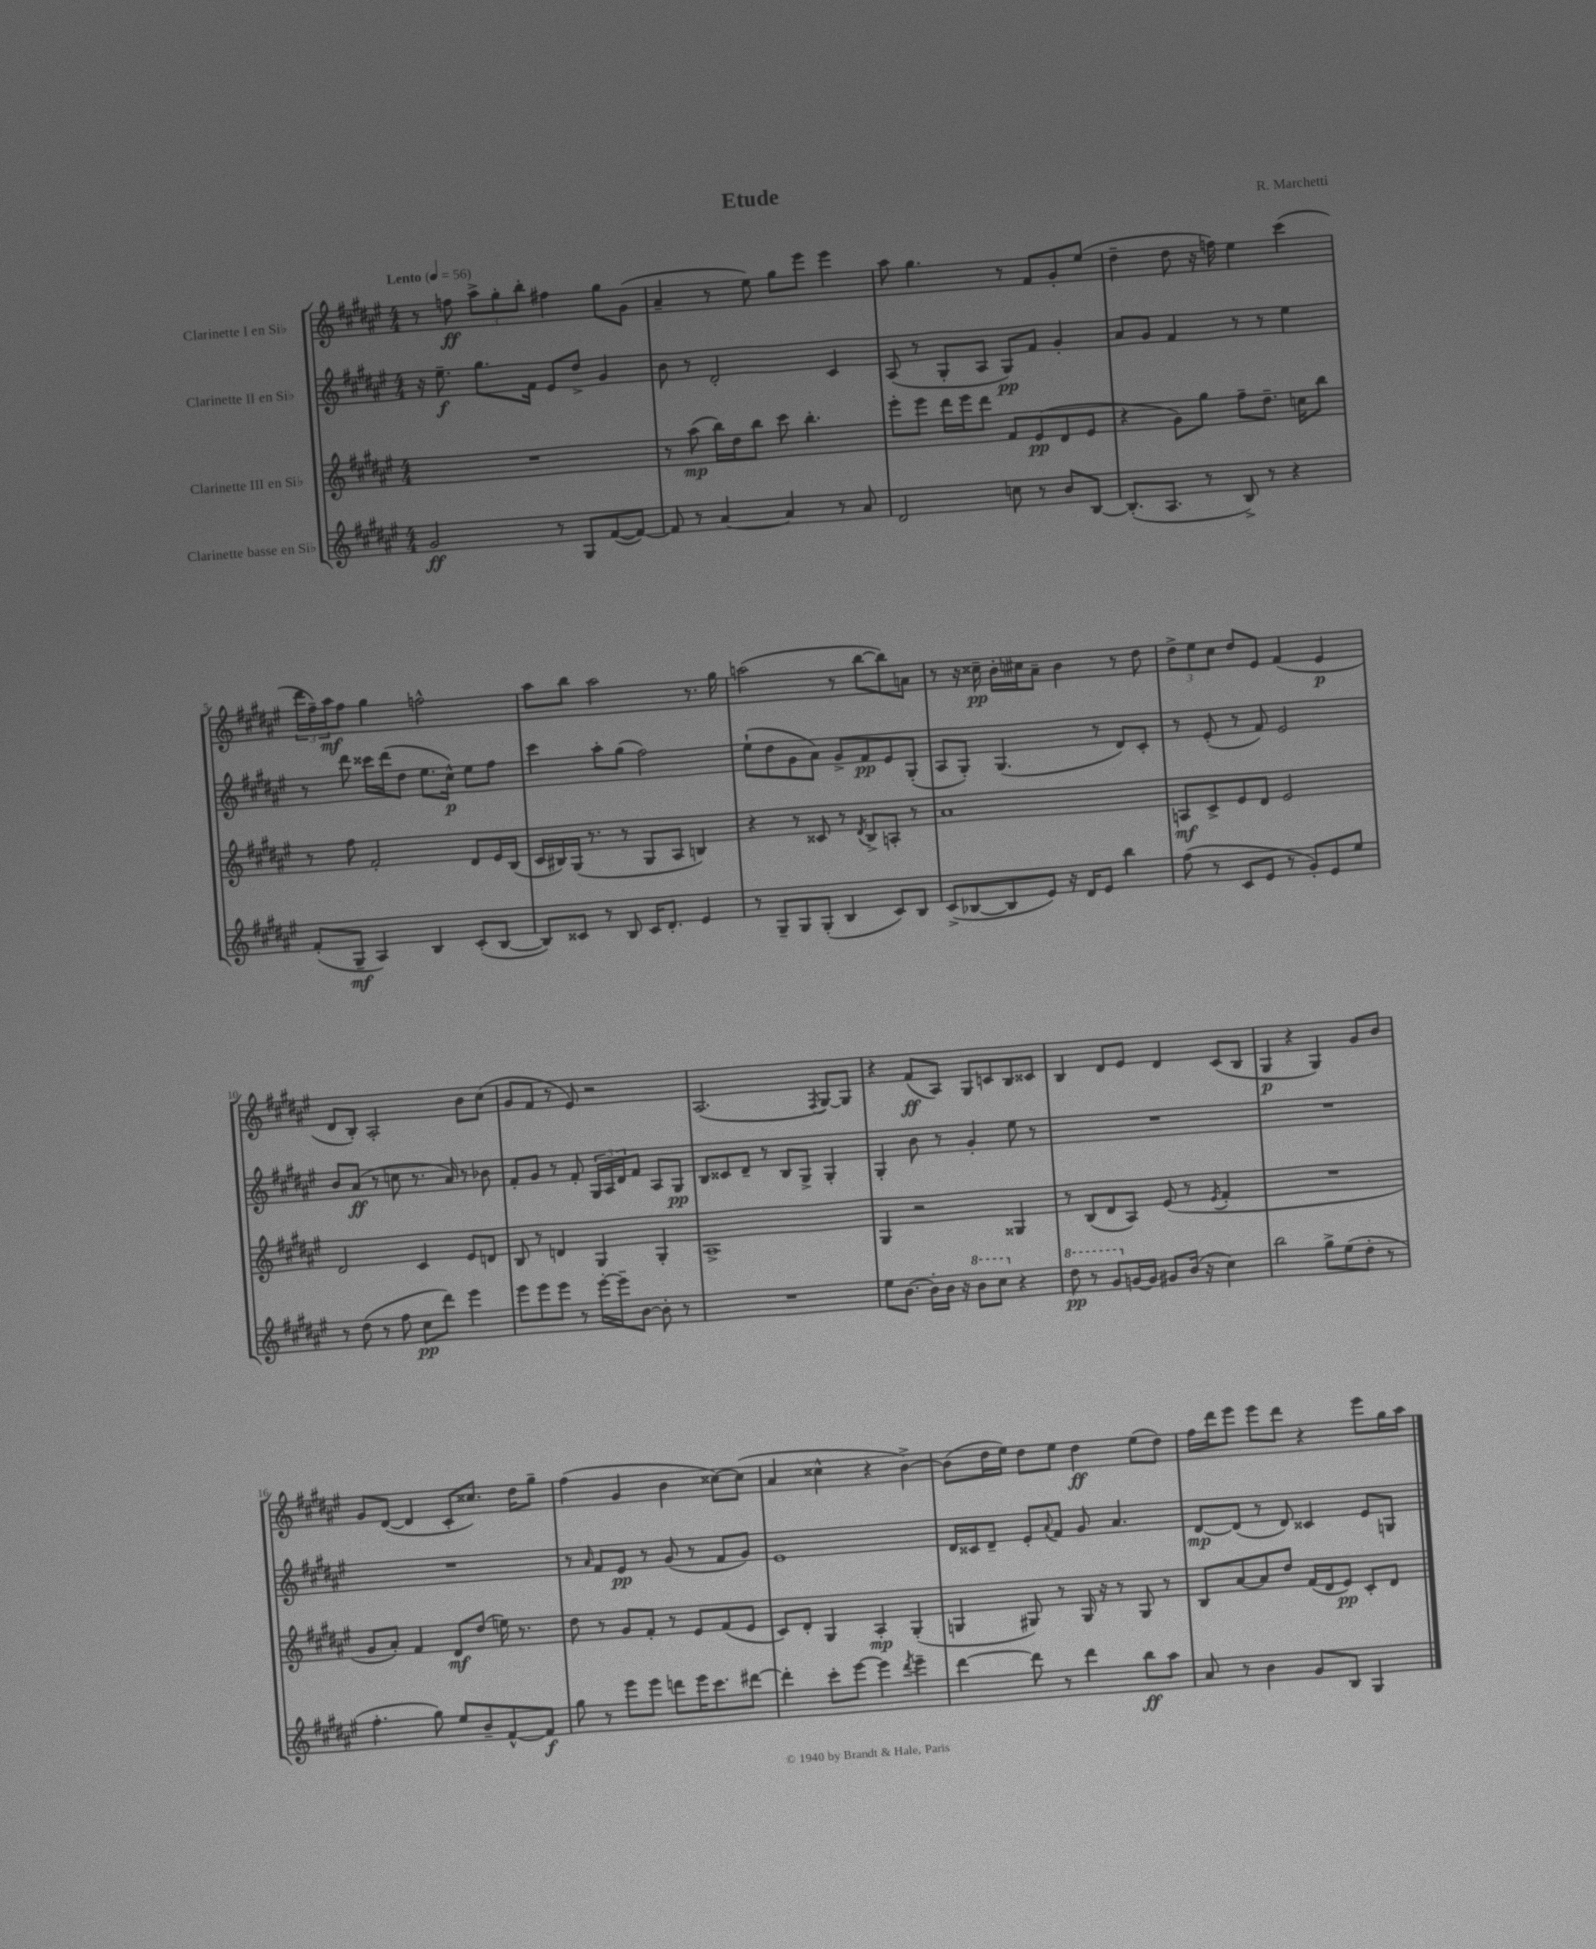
\header { title = "Etude" composer = "R. Marchetti" }
<<
\new StaffGroup <<
\new Staff = "s0" \with { instrumentName = "Clarinette I en Sib" } {
    \clef treble \key fis \major \numericTimeSignature \time 4/4 \tempo "Lento" 4 = 56
    r8 f''8\ff \tuplet 3/2 { ais''8-> gis''8-. b''8-. } fis''4 gis''8 gis'8( |
    ais'4-- r8 eis''8) gis''8 eis'''8 eis'''4 |
    ais''8 gis''4. r8 fis'8 gis'8-. eis''8( |
    dis''4-- dis''8 r16 f''16) eis''4 cis'''4( |
    \tuplet 3/2 { dis'''16 fis''16--) ais''16\mf } fis''8 gis''4 f''2-^ |
    ais''8 b''8 ais''2 r8. gis''16 |
    a''2( r8 b''8~ b''8) a'8 |
    r8 r16 cisis''16--\pp b'16-. cis''16 ais'8-- b'4 r8 dis''8 |
    \tuplet 3/2 { dis''8-> eis''8 cis''8 } dis''8 eis'8 fis'4( eis'4\p |
    dis'8 b8-.) ais2-. b'8 cis''8( |
    gis'8 fis'8 r8 eis'8) r2 |
    ais2.( \acciaccatura { fis8 } gis8~) gis8 |
    r4 fis'8\ff( ais8) gis8 c'8 b8 cisis'8 |
    b4 dis'8 eis'8 dis'4 cis'8( b8 |
    gis4\p r4 gis4) gis'8 b'8 |
    gis'8 dis'8~( dis'4 cis'8-. cisis''8.) dis''16 gis''8-- |
    fis''4( gis'4 b'4 cisis''8~) cisis''8( |
    ais'4 cisis''4-^ r4 b'4~->) |
    b'8( dis''16 eis''16) dis''8 eis''8 dis''4\ff eis''8( dis''8) |
    fis''16 dis'''16 eis'''8 eis'''8 dis'''8 r4 eis'''8 gis''16 ais''16 \bar "|." |
}
\new Staff = "s1" \with { instrumentName = "Clarinette II en Sib" } {
    \clef treble \key fis \major \numericTimeSignature \time 4/4
    r16 eis''8.--\f gis''8. fis'16 eis'8 dis''8-> gis'4 |
    b'8 r8 dis'2-. cis'4 |
    ais8( r8 gis8-. ais8 gis8\pp) fis'8 gis'4-. |
    ais'8 gis'8 fis'4 r8 r8 eis''4 |
    r8 dis'''8 cisis'''16 dis'''16( dis''8 eis''8. cis''16-^\p) eis''8 fis''8 |
    cis'''4 ais''8-. gis''8( fis''2) |
    eis''8-!( dis''8 gis'8 ais'8) gis'8-> fis'8\pp eis'8 gis8-.( |
    ais8 gis8-.) gis4.( r8 dis'8) cis'8-. |
    r8 eis'8-.( r8 fis'8) eis'2 |
    b'8 ais'8\ff( r8 c''8 r8. ais'16) r8 bes'8 |
    fis'8-. gis'8 r8 fis'8-. \tuplet 3/2 { gis16 ais16 dis'16 } fis'8 ais8 gis8\pp |
    b8 cisis'8 dis'8-- r8 b8 gis8-> gis4-. |
    gis4-. b'8 r8 gis'4-. eis''8 r8 |
    R1 |
    R1 |
    R1 |
    r8 \grace { ais'16 } fis'8 eis'8\pp r8 gis'8( r8 fis'8 gis'8) |
    eis'1 |
    dis'16 cisis'16 dis'8-- eis'8-. \appoggiatura { ais'8 } fis'8 gis'8 ais'4. |
    dis'8~\mp dis'8( r8 dis'8) cisis'4 eis'8 g8 \bar "|." |
}
\new Staff = "s2" \with { instrumentName = "Clarinette III en Sib" } {
    \clef treble \key fis \major \numericTimeSignature \time 4/4
    R1 |
    r8 ais''8\mp( b''16) dis''16 b''8 cis'''8 b''4.-. |
    eis'''8-. eis'''8 dis'''16 eis'''16 dis'''8 fis'8 eis'8\pp( dis'8 eis'8 |
    r4 gis'8) gis''8 fis''8-- dis''8.-- c''16 b''8 |
    r8 fis''8 fis'2-. dis'8 eis'16 b16( |
    cis'16 bis16) gis16( r8. r8 gis8 ais8 b4) |
    r4 r8 cisis'8 r8 \acciaccatura { dis'8 } b8-> a8-. r8 |
    ais'1 |
    a8\mf cis'8-> eis'8 dis'8 eis'2 |
    dis'2 cis'4 eis'8 d'8 |
    b8 r8 d'4 gis4 gis4-. |
    ais1-> |
    gis4 r2 gisis4 |
    r8 b8( dis'8 ais8) eis'8( r8 \acciaccatura { eis'8 } fis'4-. |
    R1 |
    gis'8 ais'8-.) fis'4 dis'8\mf dis''8( e''16) r8. |
    dis''8 r8 gis'8 fis'8-. r8 eis'8 fis'8( eis'8 |
    cis'8) dis'8-. gis4 ais4-.\mp gis4-.( |
    g4 gis8) r8 gis16 r16 r8 gis8 r8 |
    b8 ais'8~ ais'8 dis''8 fis'16( dis'16 eis'8\pp) cis'8-. dis'8 \bar "|." |
}
\new Staff = "s3" \with { instrumentName = "Clarinette basse en Sib" } {
    \clef treble \key fis \major \numericTimeSignature \time 4/4
    gis'2\ff r8 gis8 fis'8~( fis'8~) |
    fis'8 r8 ais'4~ ais'4 r8 ais'8 |
    dis'2 c''8 r8 b'8 b8~ |
    b8.-.( ais8. r8 b8->) r8 r4 |
    fis'8-.( gis8--\mf ais4) b4 cis'8-.( b8~ |
    b8) cisis'8 r8 b8 cisis'16 dis'8.-. eis'4 |
    r8 gis8-- gis8 gis8-.( b4 cis'8) b8 |
    cis'8->( bes8~ bes8 eis'8) r16 dis'16 eis'8 b''4 |
    fis''8( r8 cis'8 eis'8 r8 gis'8-.) eis'8 eis''8 |
    r8 dis''8( r8 fis''8 cis''8\pp dis'''8) eis'''4 |
    eis'''8 eis'''8 eis'''8 r8 eis'''16~-. eis'''16-- b'8~ b'8-. r8 |
    R1 |
    eis''8 b'8.~ b'16-. b'16 r16 \ottava #1 b''8 cis'''8 \ottava #0 r4 |
    \ottava #1 dis'''8\pp r8 gis''8 \ottava #0 g'16~ g'16 gis'8 b'16( r16 cis''4) |
    b''2 gis''8-> eis''8( dis''8-. r8 |
    fis''4.-. gis''8) eis''8 b'8-- fis'8~-^ fis'8\f |
    gis''8 r8 eis'''8 eis'''8 d'''8 eis'''16 cis'''8. dis'''8~ |
    dis'''4-. cis'''8-. eis'''8~ eis'''4 \acciaccatura { dis'''8 } eis'''4-- |
    dis'''4~ dis'''8 r8 dis'''4 b''8\ff ais''8 |
    ais'8 r8 b'4 gis'8 b8 gis4 \bar "|." |
}
>>
>>
